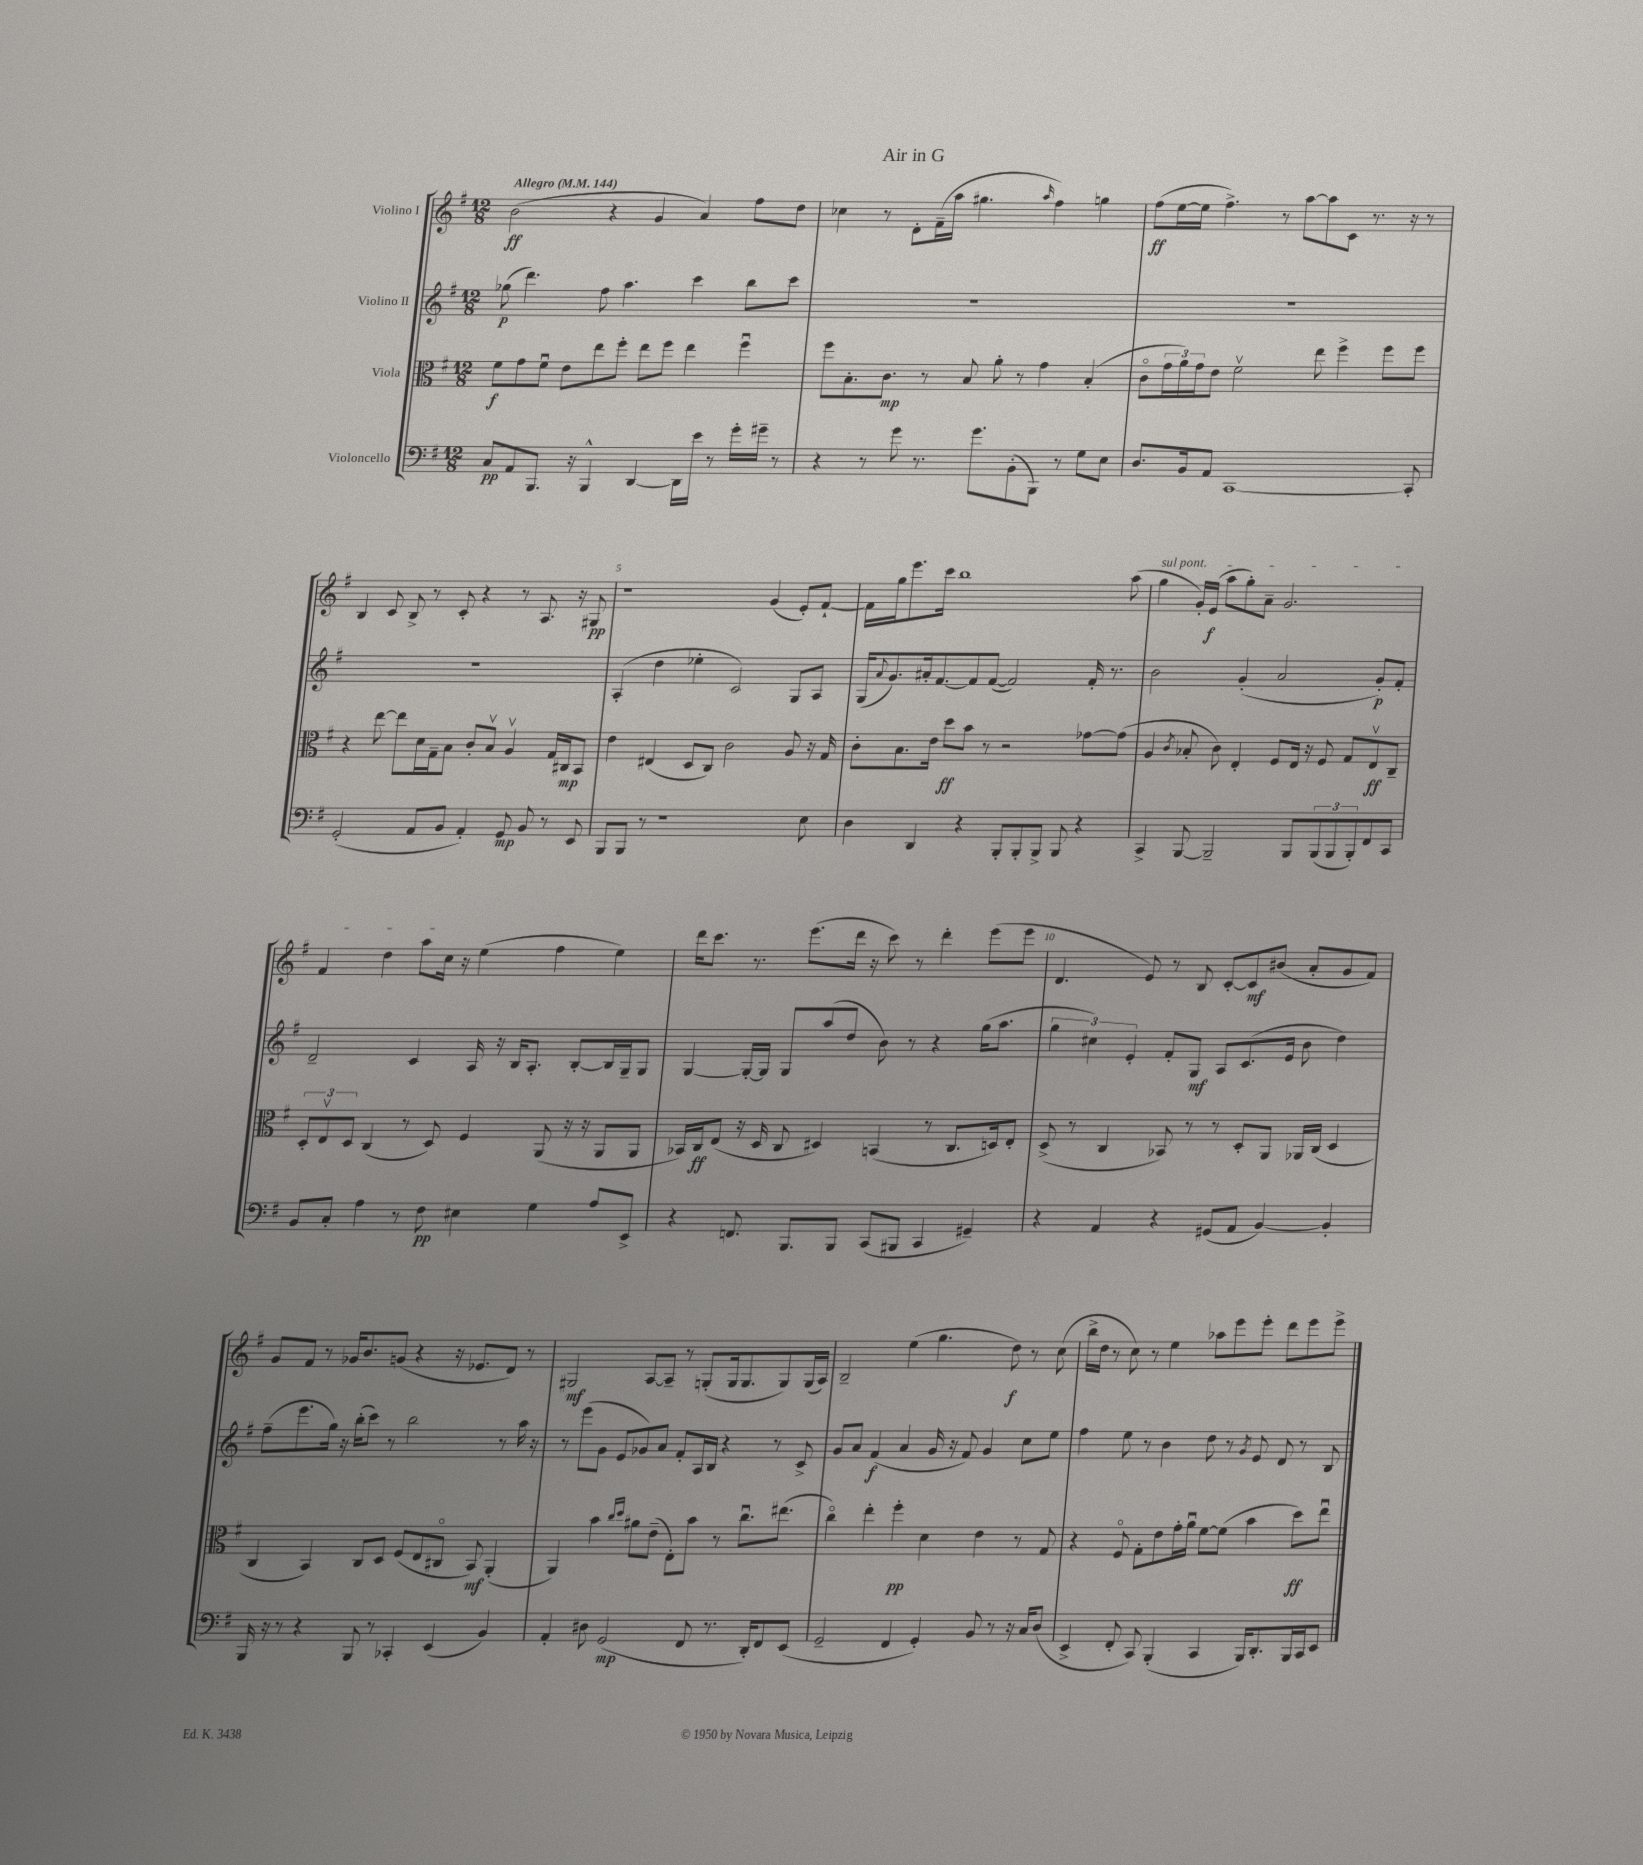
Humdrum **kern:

**kern	**kern	**kern	**kern
*staff4	*staff3	*staff2	*staff1
*clefF4	*clefC3	*clefG2	*clefG2
*k[f#]	*k[f#]	*k[f#]	*k[f#]
*M12/8	*M12/8	*M12/8	*M12/8
*MM144	*MM144	*MM144	*MM144
8C	8f#	(8gg-	(2b
8AA	8g	4.ddd)	.
8.BBB	8f#u	.	.
.	8e	.	.
16r	.	.	.
4BBB^^	8ee	8ff#	4r
.	8ff#'	4.aa	.
[4DD	8ee	.	4g
.	8ff#	.	.
16DD]	4ee	4ccc	4a)
16e	.	.	.
8r	.	.	.
16g'	4ff#u	8bb	8ff#
16g#~	.	.	.
8r	.	8ccc	8dd
=	=	=	=
4r	8ff#	1.r	4cc-
.	8.B'	.	.
8r	.	.	8r
.	8.c	.	.
8g	.	.	8d'
8.r	8r	.	(16f#~
.	.	.	16aa
.	8B	.	4.gg#
8.g	.	.	.
.	8a'	.	.
(8BB'	8r	.	.
.	.	.	16qqaa
8BBB)	4g	.	4ff#)
8r	.	.	.
8G	(4B'	.	4gg
8E	.	.	.
=	=	=	=
8.D	8co	1.r	(8ff#
.	24g	.	[16ee
.	24a)	.	.
16BB	.	.	16ee]
.	24g	.	.
8AA	8e	.	4.ff#^)
[1CC	2f#v	.	.
.	.	.	8r
.	.	.	[8aa
.	8ee	.	8aa]
.	4ff#^	.	8c
.	.	.	8.r
.	8ff#	.	.
.	.	.	16r
8CC']	8ff#	.	8r
=	=	=	=
(2GG'	4r	1.r	4B
.	[8ee	.	8c
.	8ee]	.	8B^
8AA	16d	.	8r
.	16G~	.	.
8BB	8B	.	8c'
4AA')	8c'	.	4r
.	8Bv	.	.
8GG	4Av	.	8r
8BB	.	.	8.A
8r	16G	.	.
.	16C#	.	16r
8EE	8BB	.	8G#
=	=	=	=
8BBB	4e	(4A'	1r
8BBB	.	.	.
8r	(4E#	4dd	.
1r	.	.	.
.	8D	4ee-'	.
.	8C)	.	.
.	2c	2c)	.
.	.	.	(4g
.	8A	8G	8e')
8E	16r	8A	[8f#`
.	16G	.	.
=	=	=	=
4D	8c'	(16G	16f#]
.	.	8qqa	.
.	.	8.g)	16gg
.	8.B	.	8.eee
4DD	.	16a#'	.
.	16e	[8.f#	16ccc
.	8dd	.	1bb
4r	8b	8f#]	.
.	8r	([8f#	.
8BBB'	2r	2f#])	.
8BBB'	.	.	.
8BBB^	.	.	.
8BBB	.	.	.
4r	[8g-	16f#'	.
.	.	8.r	.
.	(8g-]	.	(8aa
=	=	=	=
4CC^	4A	2b	4gg
.	8qc	.	.
[8BBB	8B-'	.	16g')
.	.	.	(16e
2BBB~]	8c)	.	8aa
.	4E'	(4g'	8gg')
.	.	.	8a~
.	8F#	2a	2.g
8BBB	16E	.	.
.	16r	.	.
(12BBB	8F#	.	.
12BBB	.	.	.
.	8G	.	.
12BBB')	.	.	.
8FF#	8Ev	8g')	.
8CC	8C~	8f#'	.
=	=	=	=
8BB	12D'	2d~	4f#
.	12Ev	.	.
8C'	.	.	.
.	12D	.	.
4A	(4C	.	4dd
8r	8r	4c	8aa
8F#	8D)	.	16cc
.	.	.	16r
4E#	4F#	16A	(4ee
.	.	16r	.
.	.	16B	.
.	.	8.A'	.
4G	(8AA	.	4ff#
.	16r	[8B'	.
.	16r	.	.
8A	8AA	16B]	4ee)
.	.	16G~	.
8EE^	8AA	8G	.
=	=	=	=
4r	16BB-)	[4G	16ddd
.	16C	.	8.ccc
.	(8E	.	.
8.FF	16r	16G'_	8.r
.	16D	16G]	.
.	8C	8G	.
8.BBB	.	.	(8.eee
.	4D#)	(8aa	.
8BBB	.	8dd	16ddd
.	.	.	16r
(8CC	(4BB	8b)	8ccc)
8BBB#	.	8r	8r
4CC	8r	4r	4ddd'
.	8.C	.	.
4GG#~)	.	(16gg	(8eee
.	16D)	8.aa	.
.	8E'	.	8eee
=	=	=	=
4r	(8D^	6gg	4.d
.	8r	.	.
.	.	6cc#)	.
4AA	4C	.	.
.	.	6e'	.
.	.	.	8e)
4r	8BB-)	8f#'	8r
.	8r	8G	8B
(8GG#	8r	8A	[8c'
8AA	8D'	(8.c	8c]
[4BB)	8AA	.	(8b#
.	.	16e	.
.	16AA-	8b	8a'
.	(16C	.	.
4BB']	4D	4dd)	8g
.	.	.	8f#)
=	=	=	=
16BBB	4C	(8ff#~	8g
16r	.	.	.
8r	.	8.eee	8f#
4r	4BB)	.	8r
.	.	16gg)	.
.	.	16r	16g-
.	.	(16bb'	8.b
8BBB	8C	8ccc)	.
8r	8D	8r	(8g
4CC-'	(8F#	2bb	4r
.	8E	.	.
(4EE	8C#o	.	16r
.	.	.	8.e-
.	8BB)	.	.
4BB)	(4AA'	8r	8d)
.	.	16aa	8r
.	.	16r	.
=	=	=	=
4AA'	4AA)	8r	2G#
.	.	(8eee	.
8D#	4b	8g	.
(2GG	.	8e	.
.	16qqcc	.	.
.	16qqdd	.	.
.	8a#	8g-)	[8A
.	(8e~	8a	8A~]
.	8E')	8f#'	8r
8FF#	8b	16A	(8G'
.	.	16B	.
8.r	8r	4r	16G
.	.	.	8.G
.	8.ccu	.	.
16DD')	.	.	.
8FF#	.	8r	8G)
.	(8.ee#	.	.
(8EE	.	8c^	(16G
.	.	.	16A)
=	=	=	=
2GG~	4cco)	8g	2B~
.	.	8a	.
.	4ee'	(4f#	.
4FF#	4ff#'	4a	(4ee
4GG')	4d	16g	4.gg
.	.	16r	.
.	.	8f#)	.
8BB	4e	4g	.
8r	.	.	8dd)
16r	8r	8cc	8r
16C	.	.	.
(8D	8G	8ee	(8cc
=	=	=	=
4EE^	4r	4ff#	16bb^
.	.	.	16dd
.	.	.	8r
8FF#'	8F#o	8ee	8cc)
8CC)	8G'	8r	8r
(4BBB'	8e	4b	4ee
.	16g'	.	.
.	16au	.	.
4CC	[8f#	8dd	8aa-
.	(8f#]	8r	8eee
.	.	8qg	.
16BBB)	4b	8e	8eee'
8.DD'	.	.	.
.	.	8d	8ddd
16BBB	8dd)	8r	8eee
16CC	.	.	.
8EE	8eeu	8B	8eee^
==	==	==	==
*-	*-	*-	*-
